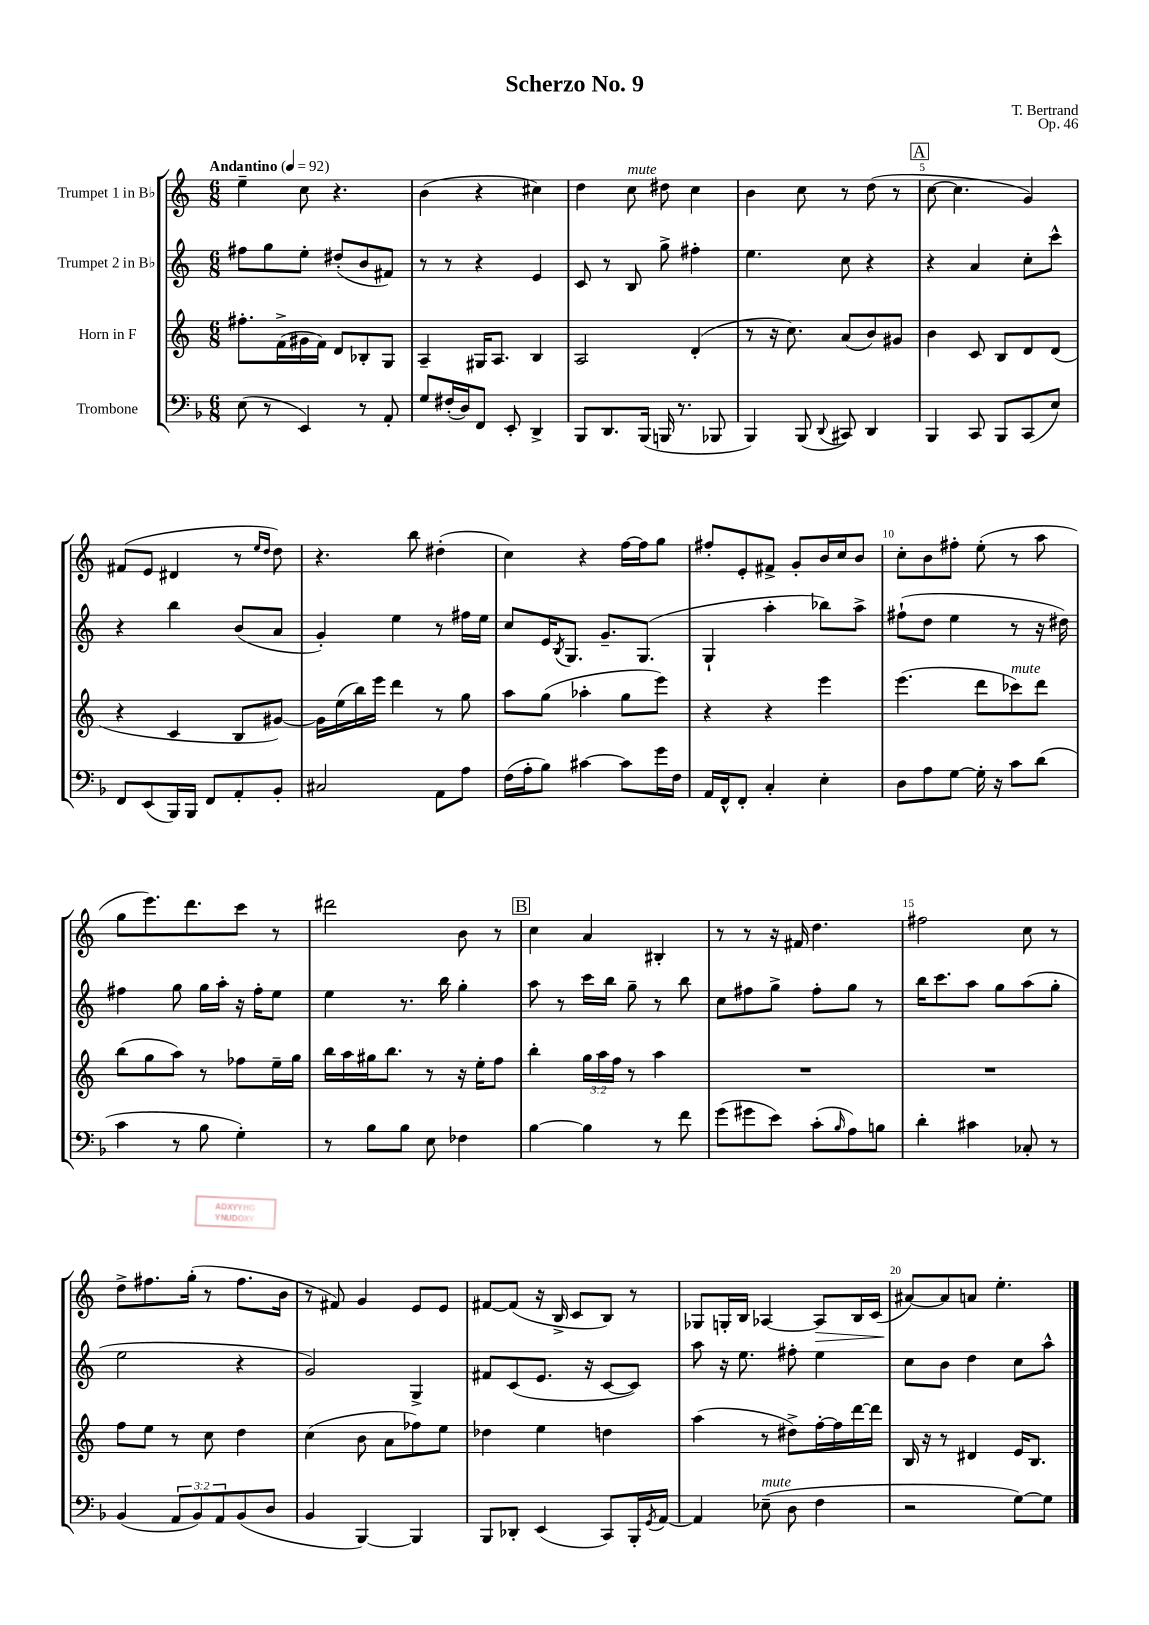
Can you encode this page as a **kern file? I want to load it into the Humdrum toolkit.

**kern	**kern	**kern	**kern	**dynam
*part4	*part3	*part2	*part1	*part1
*staff4	*staff3	*staff2	*staff1	*staff1
*I"Trombone	*I"Horn in F	*I"Trumpet 2 in B♭	*I"Trumpet 1 in B♭	*
*clefF4	*clefG2	*clefG2	*clefG2	*
*k[b-]	*k[]	*k[]	*k[]	*
*M6/8	*M6/8	*M6/8	*M6/8	*
*MM92	*MM92	*MM92	*MM92	*
=1	=1	=1	=1	=1
!	!	!	!LO:TX:a:B:t=Andantino	!
(8E\	8.ff#X'\L	8ff#X\L	4ee~\	.
8r	.	8gg\	.	.
.	(16f^\L	.	.	.
4EE/)	16g#X\	8ee'\J	8cc\	.
.	16f\JJ)	.	.	.
.	8d/L	(8dd#X'/L	4.r	.
8r	8B-X'/	8b/	.	.
8AA'/	8G/J	8f#X/J)	.	.
=2	=2	=2	=2	=2
8G/L	4A~/	8r	(4b\	.
(16F#X'/L	.	8r	.	.
16D/J)	.	.	.	.
8FF/J	16G#X/KL	4r	4r	.
.	8.A/J	.	.	.
8EE'/	.	.	.	.
4DD^/	4B/	4e/	4cc#X\)	.
=3	=3	=3	=3	=3
8BBB-/L	2A/	8c/	4dd\	.
8.DD/	.	8r	.	.
!	!	!	!LO:TX:a:i:t=mute	!
.	.	8B/	8cc\	.
(16BBB-/Jk	.	.	.	.
16BBBn/	.	8gg^\	8dd#X\	.
8.r	.	.	.	.
.	(4d'/	4ff#X'\	4cc\	.
8BBB-X/	.	.	.	.
=4	=4	=4	=4	=4
4BBB-/)	8r	4.ee\	4b\	.
.	16r	.	.	.
.	8.cc\)	.	.	.
(8BBB-/	.	.	8cc\	.
8qqDD/	.	.	.	.
8CC#X/)	(8a/L	8cc\	8r	.
4DD/	8b/)	4r	(8dd\	.
.	8g#X/J	.	8r	.
!!LO:REH:place=s1:t=A
=5	=5	=5	=5	=5
4BBB-/	4b\	4r	[8cc\	.
.	.	.	4.cc\]	.
8CC/	8c/	4a/	.	.
8BBB-/L	8B/L	.	.	.
(8CC/	8d/	8cc'\L	4g/)	.
8E/J)	(8d/J	8ccc^^\J	.	.
!!LO:LB:g=z
=6	=6	=6	=6	=6
8FF/L	4r	4r	(8f#X/L	.
(8EE/	.	.	8e/J	.
16BBB-/L)	4c/	4bb\	4d#X/	.
16BBB-/JJ	.	.	.	.
8FF/L	.	.	.	.
8AA'/	8B/L	(8b/L	8r	.
.	.	.	16qqee/LL	.
.	.	.	16qqdd/JJ	.
8BB-'/J	[8g#X/J)	8a/J	8dd\)	.
=7	=7	=7	=7	=7
2C#X/	16g#\LL]	4g'/)	4.r	.
.	(16ee\	.	.	.
.	16bb\)	.	.	.
.	16eee\JJ	.	.	.
.	4ddd\	4ee\	.	.
.	.	.	8bb\	.
8AA\L	8r	8r	(4dd#X'\	.
8A\J	8gg\	16ff#X\LL	.	.
.	.	16ee\JJ	.	.
=8	=8	=8	=8	=8
(16F\LL	8aa\L	8cc/L	4cc\)	.
16A'\J	.	.	.	.
8B-\J)	(8gg\J	16e/K	.	.
.	.	8qB/	.	.
.	.	8.G/J	.	.
[4c#X\	4aa-X'\	.	4r	.
.	.	8.g~/L	.	.
8c#\L]	8gg\L	.	[16ff\LL	.
.	.	(8.G/J	16ff\J]	.
16g\L	8eee\J)	.	8gg\J	.
16F\JJ	.	.	.	.
=9	=9	=9	=9	=9
16AA/LL	4r	4G`/	8ff#X'/L	.
16FF^^/J	.	.	.	.
8FF'/J	.	.	8e'/	.
4C'/	4r	4aa'\	8f#X^/J	.
.	.	.	8g'/L	.
4E'\	4eee\	8bb-X\L)	16b/L	.
.	.	.	16cc/J	.
.	.	8aa^\J	8b/J	.
=10	=10	=10	=10	=10
8D\L	(4.eee\	(8ff#X`\L	8cc'\L	.
8A\	.	8dd\J	8b\	.
[8G\J	.	4ee\	8ff#X'\J	.
16G'\]	8ddd\L	.	(8ee'\	.
16r	.	.	.	.
!	!LO:TX:a:i:t=mute	!	!	!
8c\L	8ccc-X\)	8r	8r	.
(8d\J	8ddd\J	16r	8aa\	.
.	.	16dd#X\)	.	.
!!LO:LB:g=z
=11	=11	=11	=11	=11
4c\	(8bb\L	4ff#X\	8gg\L	.
.	8gg\	.	8.eee\)	.
8r	8aa\J)	8gg\	.	.
.	.	.	8.ddd\	.
8B-\	8r	16gg\LL	.	.
.	.	16aa'\JJ	.	.
4G'\)	8ff-X\L	16r	8ccc\J	.
.	.	16ff#'\KL	.	.
.	16ee~\L	8ee\J	8r	.
.	16gg\JJ	.	.	.
=12	=12	=12	=12	=12
8r	16bb\LL	4ee\	2ddd#X\	.
.	16aa\	.	.	.
8B-\L	16gg#X\J	.	.	.
.	8.bb\J	.	.	.
8B-\J	.	8.r	.	.
8E\	8r	.	.	.
.	.	16bb\	.	.
4F-X\	16r	4gg'\	8b\	.
.	16ee'\KL	.	.	.
.	8ff\J	.	8r	.
!!LO:REH:place=s1:t=B
=13	=13	=13	=13	=13
[4B-\	4bb'\	8aa\	4cc\	.
.	.	8r	.	.
4B-\]	24gg\LL	16ccc\LL	4a/	.
.	24aa\	.	.	.
.	.	16bb\JJ	.	.
.	24ff\JJ	.	.	.
.	8r	8gg~\	.	.
8r	4aa\	8r	4B#X'/	.
8f\	.	8bb\	.	.
=14	=14	=14	=14	=14
(8g\L	2.r	8cc\L	8r	.
8g#X\	.	8ff#X\	8r	.
8e\J)	.	8gg^\J	16r	.
.	.	.	16f#X/	.
(8c'\L	.	8ff#'\L	4.dd\	.
16qqB-/	.	.	.	.
8A\)	.	8gg\J	.	.
8Bn\J	.	8r	.	.
=15	=15	=15	=15	=15
4d'\	2.r	16bb\KL	2ff#X\	.
.	.	8.ccc\	.	.
4c#X\	.	8aa\J	.	.
.	.	8gg\L	.	.
8C-X'/	.	(8aa\	8cc\	.
8r	.	8gg'\J	8r	.
!!LO:LB:g=z
=16	=16	=16	=16	=16
(4BB-/	8ff\L	2ee\	8dd^\L	.
.	8ee\J	.	8.ff#X\	.
12AA/L	8r	.	.	.
.	.	.	(16gg'\Jk	.
12BB-/)	.	.	.	.
.	8cc\	.	8r	.
12AA/	.	.	.	.
(8BB-/	4dd\	4r	8.ff#\L	.
8D/J	.	.	.	.
.	.	.	16b\Jk	.
=17	=17	=17	=17	=17
4BB-/	(4cc\	2g/)	8r	.
.	.	.	8f#X/)	.
[4BBB-/)	8b\	.	4g/	.
.	8a\L	.	.	.
4BBB-/]	8ff-X\)	4G^/	8e/L	.
.	8ee\J	.	8e/J	.
=18	=18	=18	=18	=18
8BBB-/L	4dd-X\	8f#X/L	[8f#X/L	.
8DD-X'/J	.	(8c/	(8f#/J]	.
(4EE/	4ee\	8.e/J	16r	.
.	.	.	16B^/	.
.	.	.	8c/L	.
.	.	16r	.	.
8CC/L)	4ddn\	[8c/L	8B/J)	.
16BBB-'/L	.	8c/J])	8r	.
8qGG/	.	.	.	.
[16AA/JJ	.	.	.	.
=19	=19	=19	=19	=19
4AA/]	(4aa\	8aa\	8G-X/L	.
.	.	16r	16Gn'/L	.
.	.	8.ee\	16B/JJ	.
!LO:TX:a:i:t=mute	!	!	!	!
(8E-X~\	8r	.	[4A-X/	.
8D\	8dd#X^\L)	8ff#X'\	.	.
!	!	!	!	!LO:HP:b
4F\	[16ff'\L	4ee\	8A-/L]	>
.	16ff\]	.	.	.
.	[16ddd\	.	16B/L	.
.	16ddd\JJ]	.	(16c/JJ	.
=20	=20	=20	=20	=20
2r	16B/	8cc\L	[8a#X/L)	.
.	16r	.	.	.
.	8r	8b\J	8a#/]	]
.	4d#X/	4dd\	8an/J	.
.	.	.	4.ee'\	.
[8G\L)	16e/KL	8cc\L	.	.
.	8.B/J	.	.	.
8G\J]	.	8aa^^\J	.	.
==	==	==	==	==
*-	*-	*-	*-	*-
